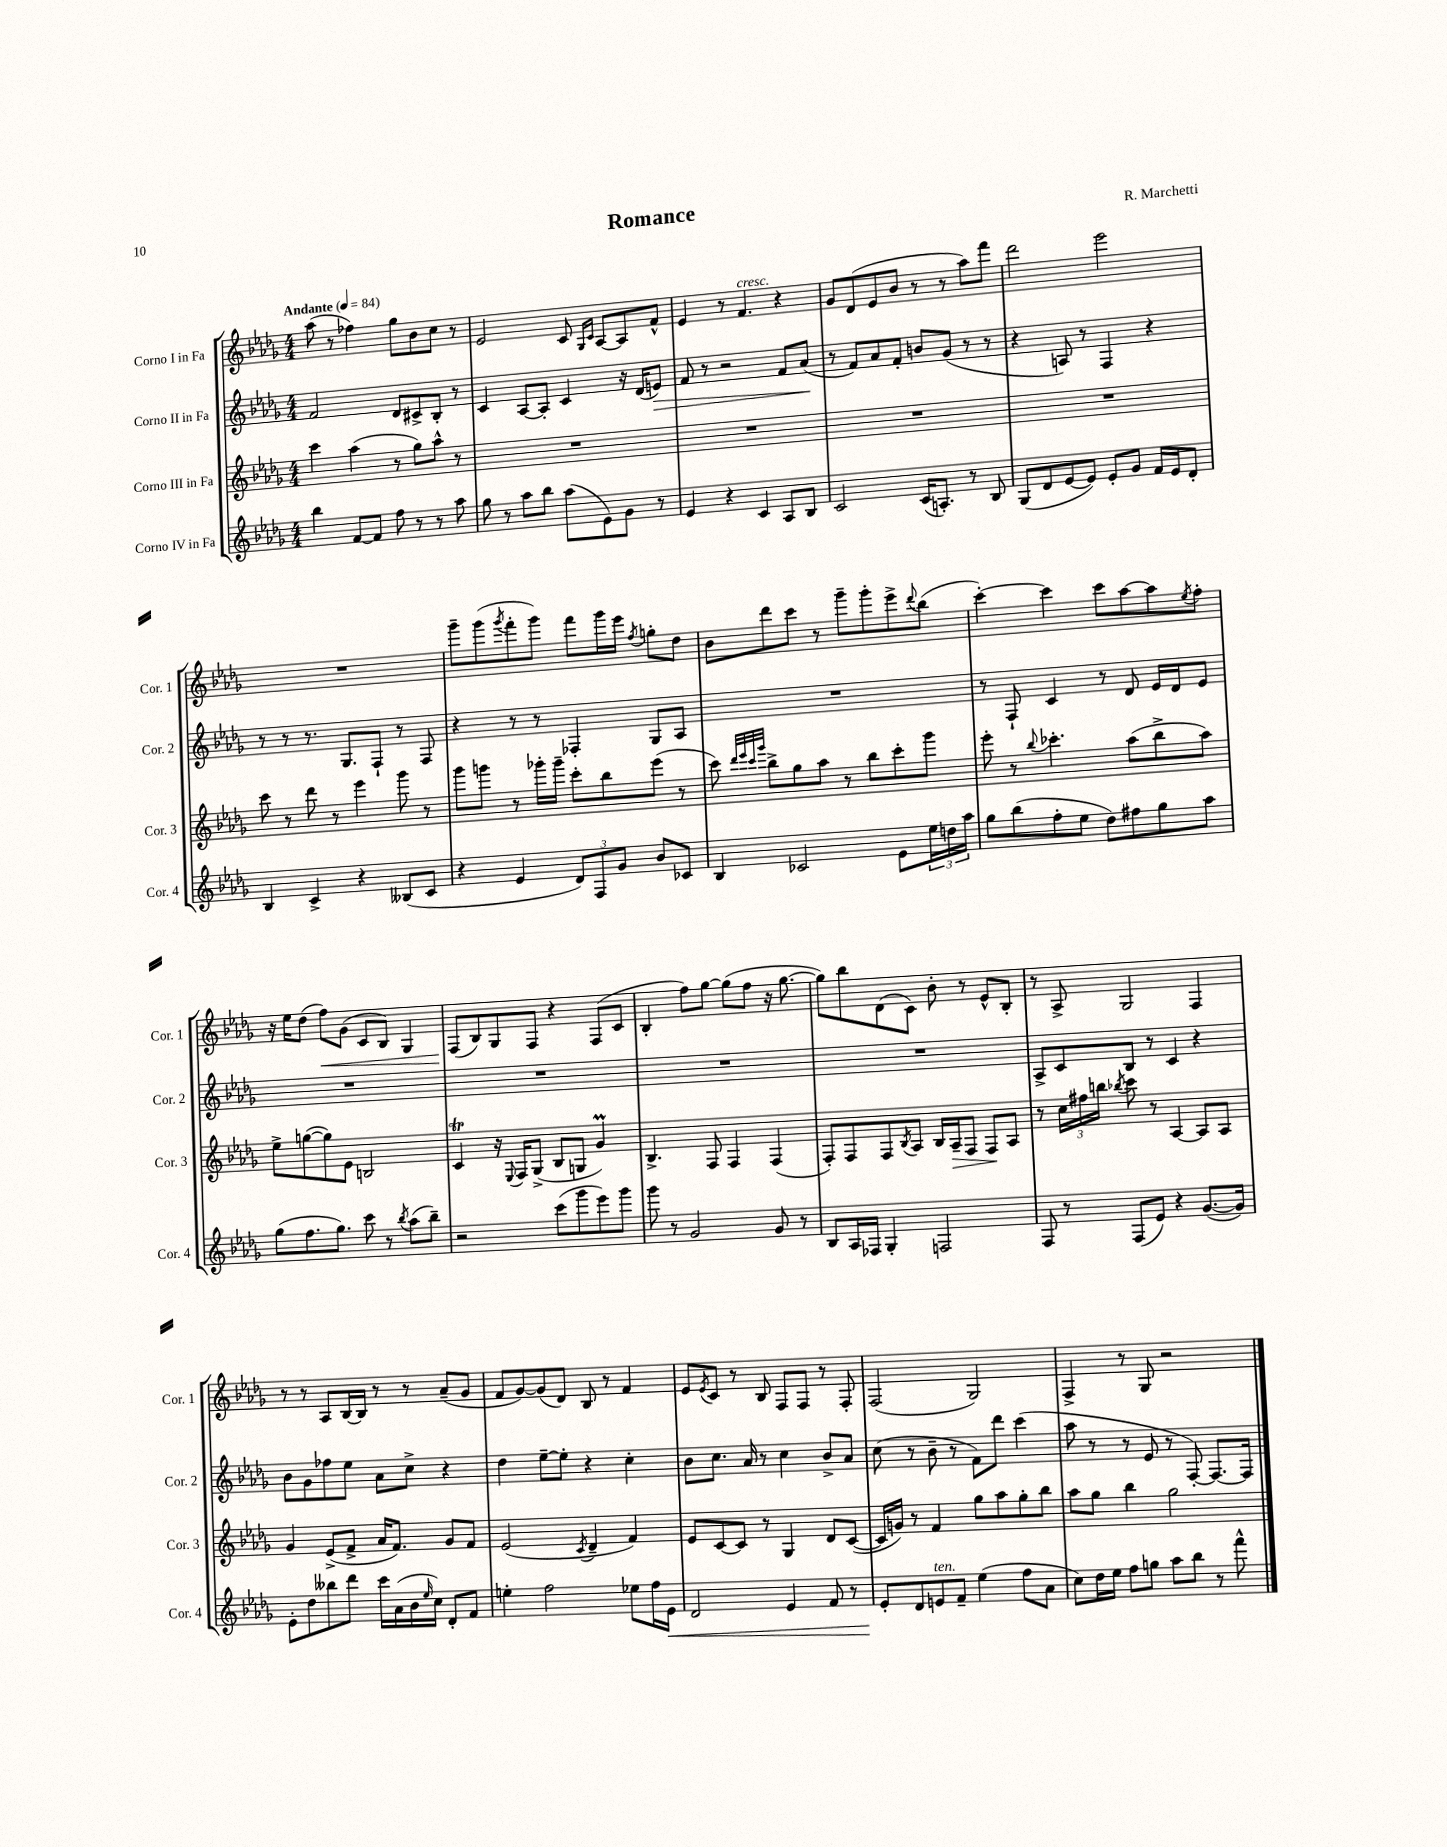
\header { title = "Romance" composer = "R. Marchetti" }
<<
\new StaffGroup <<
\new Staff = "s0" \with { instrumentName = "Corno I in Fa" shortInstrumentName = "Cor. 1" } {
    \clef treble \key des \major \numericTimeSignature \time 4/4 \tempo "Andante" 4 = 84
    aes''8( r8 fes''4) ges''8 bes'8 c''8 r8 |
    ees'2 c'8 \grace { ges16 c'16 } aes8~ aes8 f'8-^ |
    ees'4 r8 f'4.^\markup { \italic "cresc." } r4 |
    ges'8 des'8( ees'8 bes'8 r8 r8 aes''8) f'''8 |
    des'''2 ees'''2 |
    R1 |
    ges'''8-- ges'''8( \acciaccatura { ges'''8 } f'''8-. ges'''8) f'''8 ges'''16 ees'''16 \acciaccatura { f''8 } g''8-. des''8 |
    bes'8 des'''8 c'''8 r8 ges'''8-- ges'''8-. ees'''8-> \appoggiatura { des'''8 } bes''8( |
    c'''4~-.) c'''4 c'''8 aes''8~ aes''8 \acciaccatura { ees''8 } f''8-. |
    r16 ees''16 des''8( f''8\<) ges'8( c'8 bes8) ges4 |
    f8\!( bes8) ges8 f8 r4 f8( c'8 |
    bes4-. f''8) ges''8~ ges''8( f''8 r16 ges''8.~ |
    ges''8) bes''8 des'8( c'8) bes'8-. r8 ees'8-^ bes8-. |
    r8 aes8-> ges2 f4 |
    r8 r8 aes8 bes16~ bes16 r8 r8 aes'8--( ges'8 |
    f'8 ges'8~) ges'8( des'8) bes8 r8 f'4 |
    ees'8 \acciaccatura { ees'8 } c'8 r8 bes8 f8 f8 r8 f8-. |
    f2( ges2) |
    f4-> r8 ges8 r2 \bar "|." |
}
\new Staff = "s1" \with { instrumentName = "Corno II in Fa" shortInstrumentName = "Cor. 2" } {
    \clef treble \key des \major \numericTimeSignature \time 4/4
    f'2 des'8 cis'8-> bes8-. r8 |
    c'4 aes8~ aes8-. c'4 r16 des'16( e'8\>) |
    f'8 r8 r2 f'8 aes'8\!( |
    r8 f'8) aes'8 f'8-. b'8 ges'8( r8 r8 |
    r4 a8) r8 f4 r4 |
    r8 r8 r8. ges8. f8-! r8 f8 |
    r4 r8 r8 fes4-. ges8 aes8 |
    R1 |
    r8 f8-! c'4 r8 des'8 ees'16 des'16 ees'8 |
    R1 |
    R1 |
    R1 |
    R1 |
    aes8-> c'8 bes8 r8 c'4 r4 |
    bes'8 ges'8 fes''8 ees''8 aes'8 c''8-> r4 |
    des''4 ees''8~-- ees''8-. r4 c''4-. |
    bes'8 c''8. aes'16 r8 c''4 bes'8-> aes'8 |
    c''8( r8 bes'8-- r8 f'8) des'''8 c'''4( |
    aes''8 r8 r8 ees'8 r8 f8~-.) f8.~ f16 \bar "|." |
}
\new Staff = "s2" \with { instrumentName = "Corno III in Fa" shortInstrumentName = "Cor. 3" } {
    \clef treble \key des \major \numericTimeSignature \time 4/4
    c'''4 aes''4( r8 ges''8) aes''8-^ r8 |
    R1 |
    R1 |
    R1 |
    R1 |
    c'''8 r8 des'''8 r8 ees'''4 ges'''8 r8 |
    ges'''8 g'''8 r8 ges'''16-. ges'''16-- c'''8-. bes''8 ees'''8( r8 |
    c'''8) \grace { des'''32 ees'''32 c'''32 ges'''32 } bes''8-> ges''8 aes''8 r8 bes''8 c'''8-. ges'''8 |
    ees'''8-. r8 \appoggiatura { bes''8 } ces'''4.-. aes''8( bes''8-> aes''8) |
    ees''8-> g''8~( g''8) ees'8 b2 |
    c'4\trill r16 \appoggiatura { ees8 } f16 ges8->( bes8 g8 ges'4\prall) |
    bes4.-> f8 f4 f4( |
    f8-.) f8 f8 \acciaccatura { bes8 } aes8 bes16 aes16--\> f8 f8\! aes8 |
    r8 \tuplet 3/2 { c''16 fis''16 b''16 } \acciaccatura { bes''8 } c'''8 r8 aes4~ aes8 aes8 |
    ges'4 ees'8->( f'8-> aes'16 f'8.) ges'8 f'8 |
    ees'2( \acciaccatura { c'8 } des'4-- f'4) |
    ees'8 c'8~ c'8 r8 ges4 des'8 c'8~( |
    c'16 g'16) r8 f'4 ges''8 aes''8 ges''8-. bes''8 |
    aes''8 ges''8 bes''4 ges''2 \bar "|." |
}
\new Staff = "s3" \with { instrumentName = "Corno IV in Fa" shortInstrumentName = "Cor. 4" } {
    \clef treble \key des \major \numericTimeSignature \time 4/4
    bes''4 f'8~ f'8 f''8 r8 r8 aes''8 |
    ges''8 r8 aes''8 bes''8 aes''8( ees'8) ges'8 r8 |
    ees'4 r4 c'4 aes8 bes8 |
    c'2 c'16( a8.-.) r8 bes8 |
    ges8( des'8 ees'8~ ees'8) ees'8-. ges'8 f'16 ees'16 des'8-. |
    bes4 c'4-> r4 beses8( c'8 |
    r4 ees'4 \tuplet 3/2 { des'8) f8 ges'8 } bes'8 ces'8 |
    bes4 ces'2 ees'8 \tuplet 3/2 { ees''16 d''16 aes''16 } |
    ges''8 bes''8( f''8-. ees''8 des''8) fis''8 ges''8 aes''8 |
    ges''8( f''8. ges''8.) c'''8 r8 \acciaccatura { bes''8 } aes''8( bes''8--) |
    r2 c'''8( ges'''8 ees'''8) ges'''8 |
    ges'''8 r8 ges'2 ges'8 r8 |
    bes8 aes16 fes16 ges4-. f2 |
    f8 r8 f8( ees'8) r4 ges'8.~( ges'16) |
    ees'8-. des''8 beses''8 des'''8 c'''16 aes'16( bes'16 \grace { ees''16 } c''16) des'8-. f'8 |
    e''4-. f''2 ees''8 f''16 ees'16\< |
    des'2 ees'4 f'8 r8 |
    ees'8-.\! des'8 e'8^\markup { \italic "ten." } f'8-- ees''4( f''8 aes'8 |
    c''8) des''16 ees''16 f''8 g''8 aes''8 bes''8 r8 f'''8-^ \bar "|." |
}
>>
>>
\layout { \context { \Score \remove "Bar_number_engraver" } }
